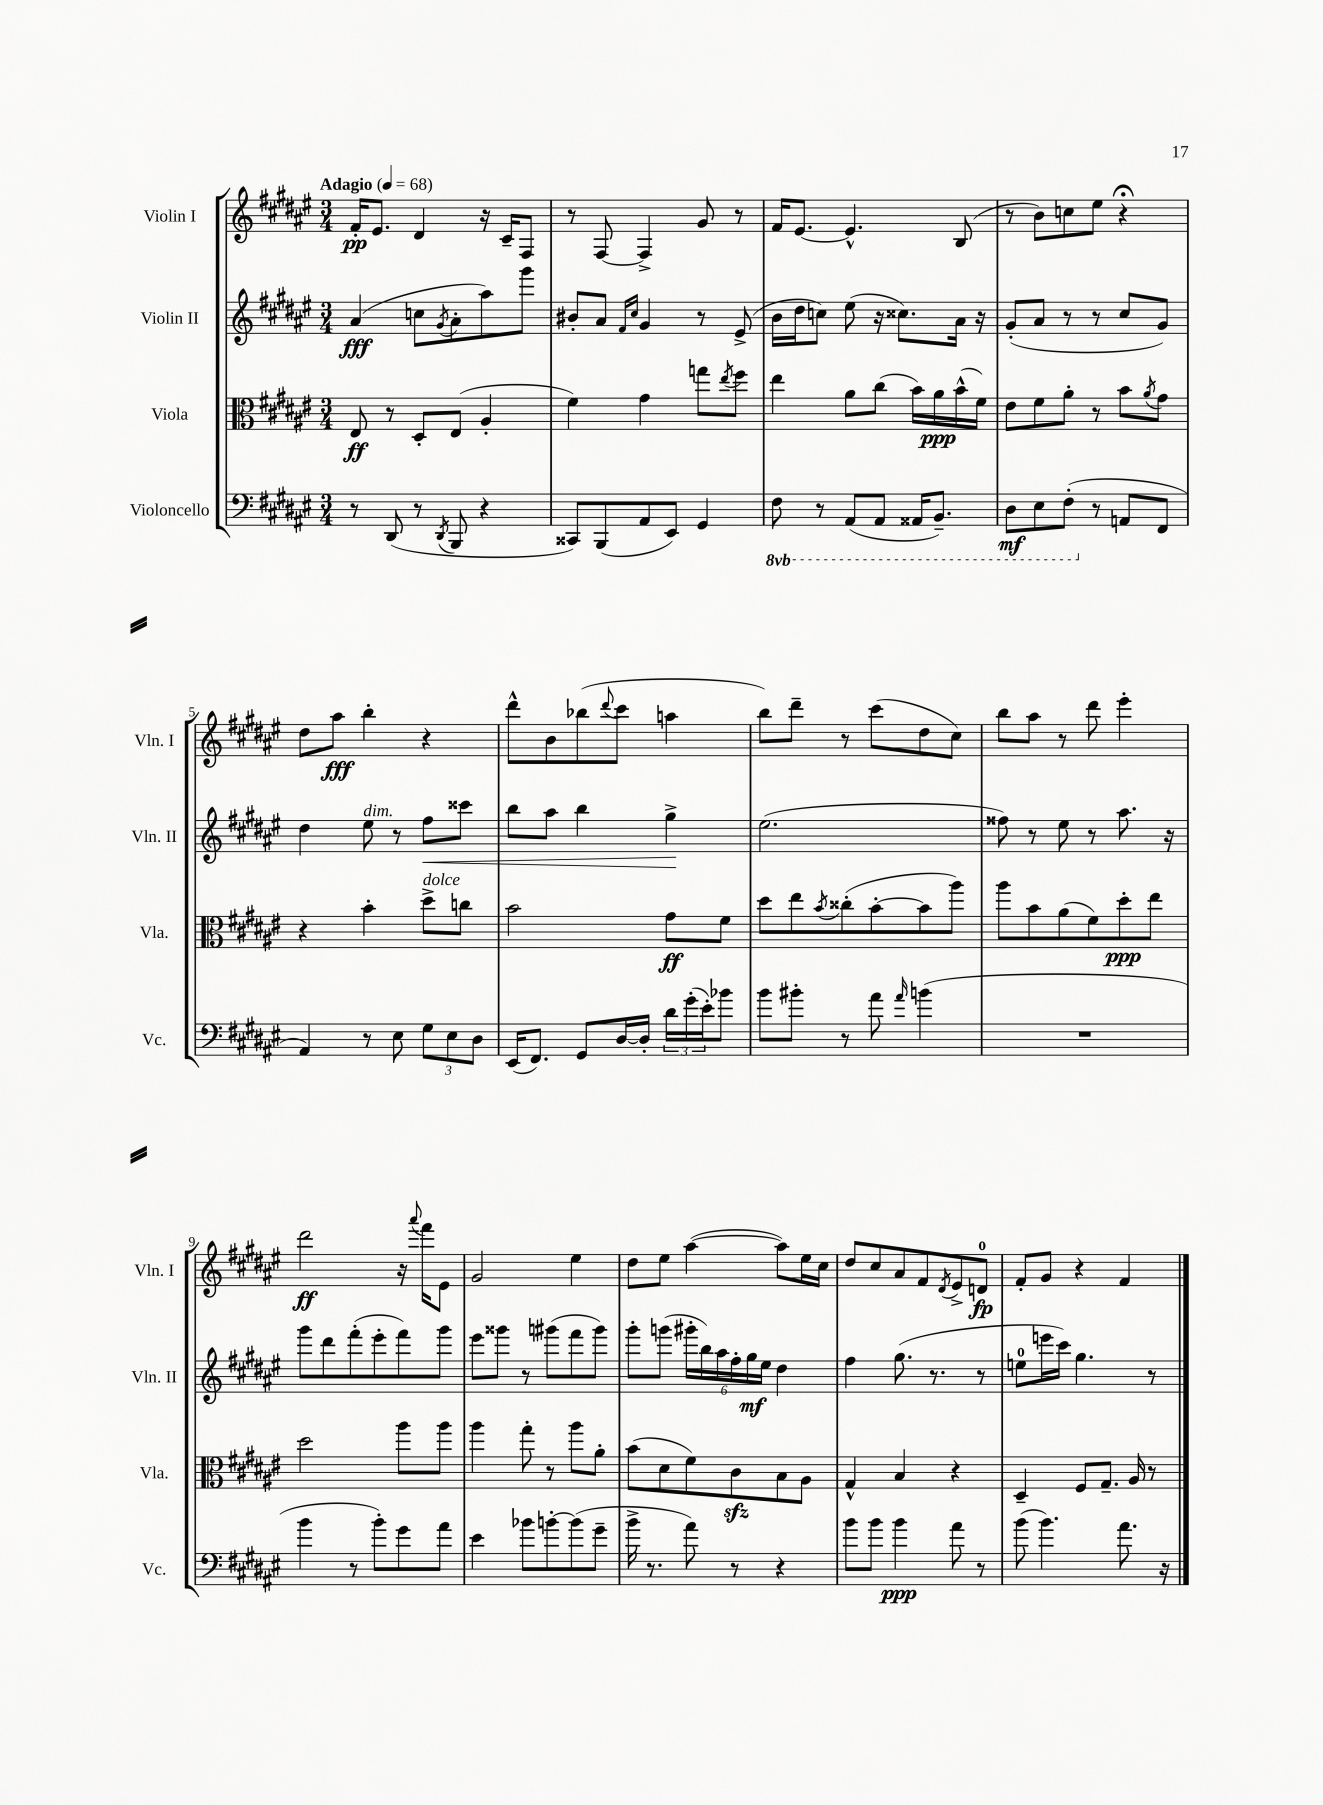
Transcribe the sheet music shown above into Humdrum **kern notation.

**kern	**kern	**kern	**kern
*staff4	*staff3	*staff2	*staff1
*clefF4	*clefC3	*clefG2	*clefG2
*k[f#c#g#d#a#e#]	*k[f#c#g#d#a#e#]	*k[f#c#g#d#a#e#]	*k[f#c#g#d#a#e#]
*M3/4	*M3/4	*M3/4	*M3/4
*MM68	*MM68	*MM68	*MM68
8r	8E#/	(4a#/	16f#'/LK
.	.	.	8.e#/J
(8DD#/	8r	.	.
8r	8D#'/L	8cc\L	4d#/
8qDD#/	.	8qg#/	.
8BBB/	(8E#/J	8a#'\	.
4r	4A#'/	8aa#\)	16r
.	.	.	16c#~/LK
.	.	8ggg#\J	8F#/J
=	=	=	=
8CC##/L)	4f#\)	8b#'/L	8r
(8BBB/	.	8a#/J	[8F#/
.	.	16qqf#/LL	.
.	.	16qqcc#/JJ	.
8AA#/	4g#\	4g#/	4F#^/]
8EE#/J)	.	.	.
4GG#/	8gg\L	8r	8g#/
.	8qee#/	.	.
.	8ff#\J	(8e#^/	8r
=	=	=	=
8FF#\	4ee#\	16b\LL	16f#/LK
.	.	16dd#\J	[8.e#/J
8r	.	8cc\J)	.
(8AAA#/L	8a#\L	(8ee#\	4.e#^^/]
8AAA#/J	(8cc#\J	16r	.
.	.	8.cc##\L)	.
16AAA##/LK	16b\LL)	.	.
8.BBB~/J)	16a#\	.	.
.	(16b^^\	16a#\Jk	(8B/
.	16f#\JJ)	16r	.
=	=	=	=
8DD#\L	8e#\L	(8g#'/L	8r
8EE#\	8f#\	8a#/J	8b\L)
(8FF#'\J	8a#'\J	8r	8cc\
8r	8r	8r	8ee#\J
8AA/L	8b\L	8cc#/L	4r;
.	8qa#/	.	.
8FF#/J	8g#\J	8g#/J)	.
=	=	=	=
4AA#/)	4r	4dd#\	8dd#\L
.	.	.	8aa#\J
8r	4b'\	8ee#\	4bb'\
8E#\	.	8r	.
12G#\L	8dd#^\L	8ff#\L	4r
12E#\	.	.	.
.	8cc\J	8ccc##\J	.
12D#\J	.	.	.
=	=	=	=
(16EE#/LK	2b\	8bb\L	8ddd#^^\L
8.FF#/J)	.	.	.
.	.	8aa#\J	8b\
8GG#/L	.	4bb\	(8bb-\
.	.	.	8qqddd#/
[16D#/L	.	.	8ccc#\J
16D#'/]JJ	.	.	.
24d#\LL	8g#\L	4gg#^\	4aa\
(24g#'\	.	.	.
24e#'\J)	.	.	.
8b-\J	8f#\J	.	.
=	=	=	=
8b\L	8dd#\L	(2.ee#\	8bb\L)
8b#'\J	8ee#\	.	8ddd#~\J
.	8qb/	.	.
8r	(8cc##'\	.	8r
8a#\	[8b'\	.	(8ccc#\L
16qqa#/	.	.	.
(4b\	8b\]	.	8dd#\
.	8aa#\J)	.	8cc#\J)
=	=	=	=
2.r	8aa#\L	8ff##\)	8bb\L
.	8b\	8r	8aa#\J
.	(8a#\	8ee#\	8r
.	8f#\)	8r	8ddd#\
.	8dd#'\	8.aa#\	4eee#'\
.	8ee#\J	.	.
.	.	16r	.
=	=	=	=
4b\	2dd#\	8ggg#\L	2ddd#\
.	.	8ddd#\	.
8r	.	(8fff#'\	.
8b'\L)	.	8eee#'\	.
8g#\	8aa#\L	8fff#\)	16r
.	.	.	8qqaaa#/
.	.	.	16fff#\LK
8a#\J	8aa#\J	8ggg#\J	8e#\J
=	=	=	=
4e#\	4aa#\	8eee#\L	2g#/
.	.	8ggg##\J	.
8b-\L	8gg#'\	8r	.
[8b'\	8r	(8ggg#\L	.
(8b\]	8aa#\L	8fff#\	4ee#\
8g#~\J	8a#'\J	8ggg#\J)	.
=	=	=	=
16b^\	(8b\L	8ggg#'\L	8dd#\L
8.r	.	.	.
.	8d#\	(8ggg\J	8ee#\J
8a#\)	8f#\)	24ggg#'\LL	([4aa#\
.	.	24bb\)	.
.	.	24aa#\	.
8r	8c#\	24ff#'\	.
.	.	24gg#\	.
.	.	24ee#\JJ	.
4r	8B\	4dd#\	8aa#\]L)
.	8A#\J	.	16ee#\L
.	.	.	16cc#\JJ
=	=	=	=
8b\L	4G#^^/	4ff#\	8dd#/L
8b\J	.	.	8cc#/
4b\	4B/	(8.gg#\	8a#/
.	.	.	8f#/
.	.	8.r	.
.	.	.	8qd#/
8a#\	4r	.	8e#^/
8r	.	8r	8d/J
=	=	=	=
(8b\	4D#~/	8ee\L	8f#'/L
4.b\)	.	16eee\L	8g#/J
.	.	16ccc#\JJ)	.
.	8F#/L	4.gg#\	4r
.	8.G#~/J	.	.
8.a#\	.	.	4f#/
.	16A#/	.	.
.	8r	8r	.
16r	.	.	.
==	==	==	==
*-	*-	*-	*-
